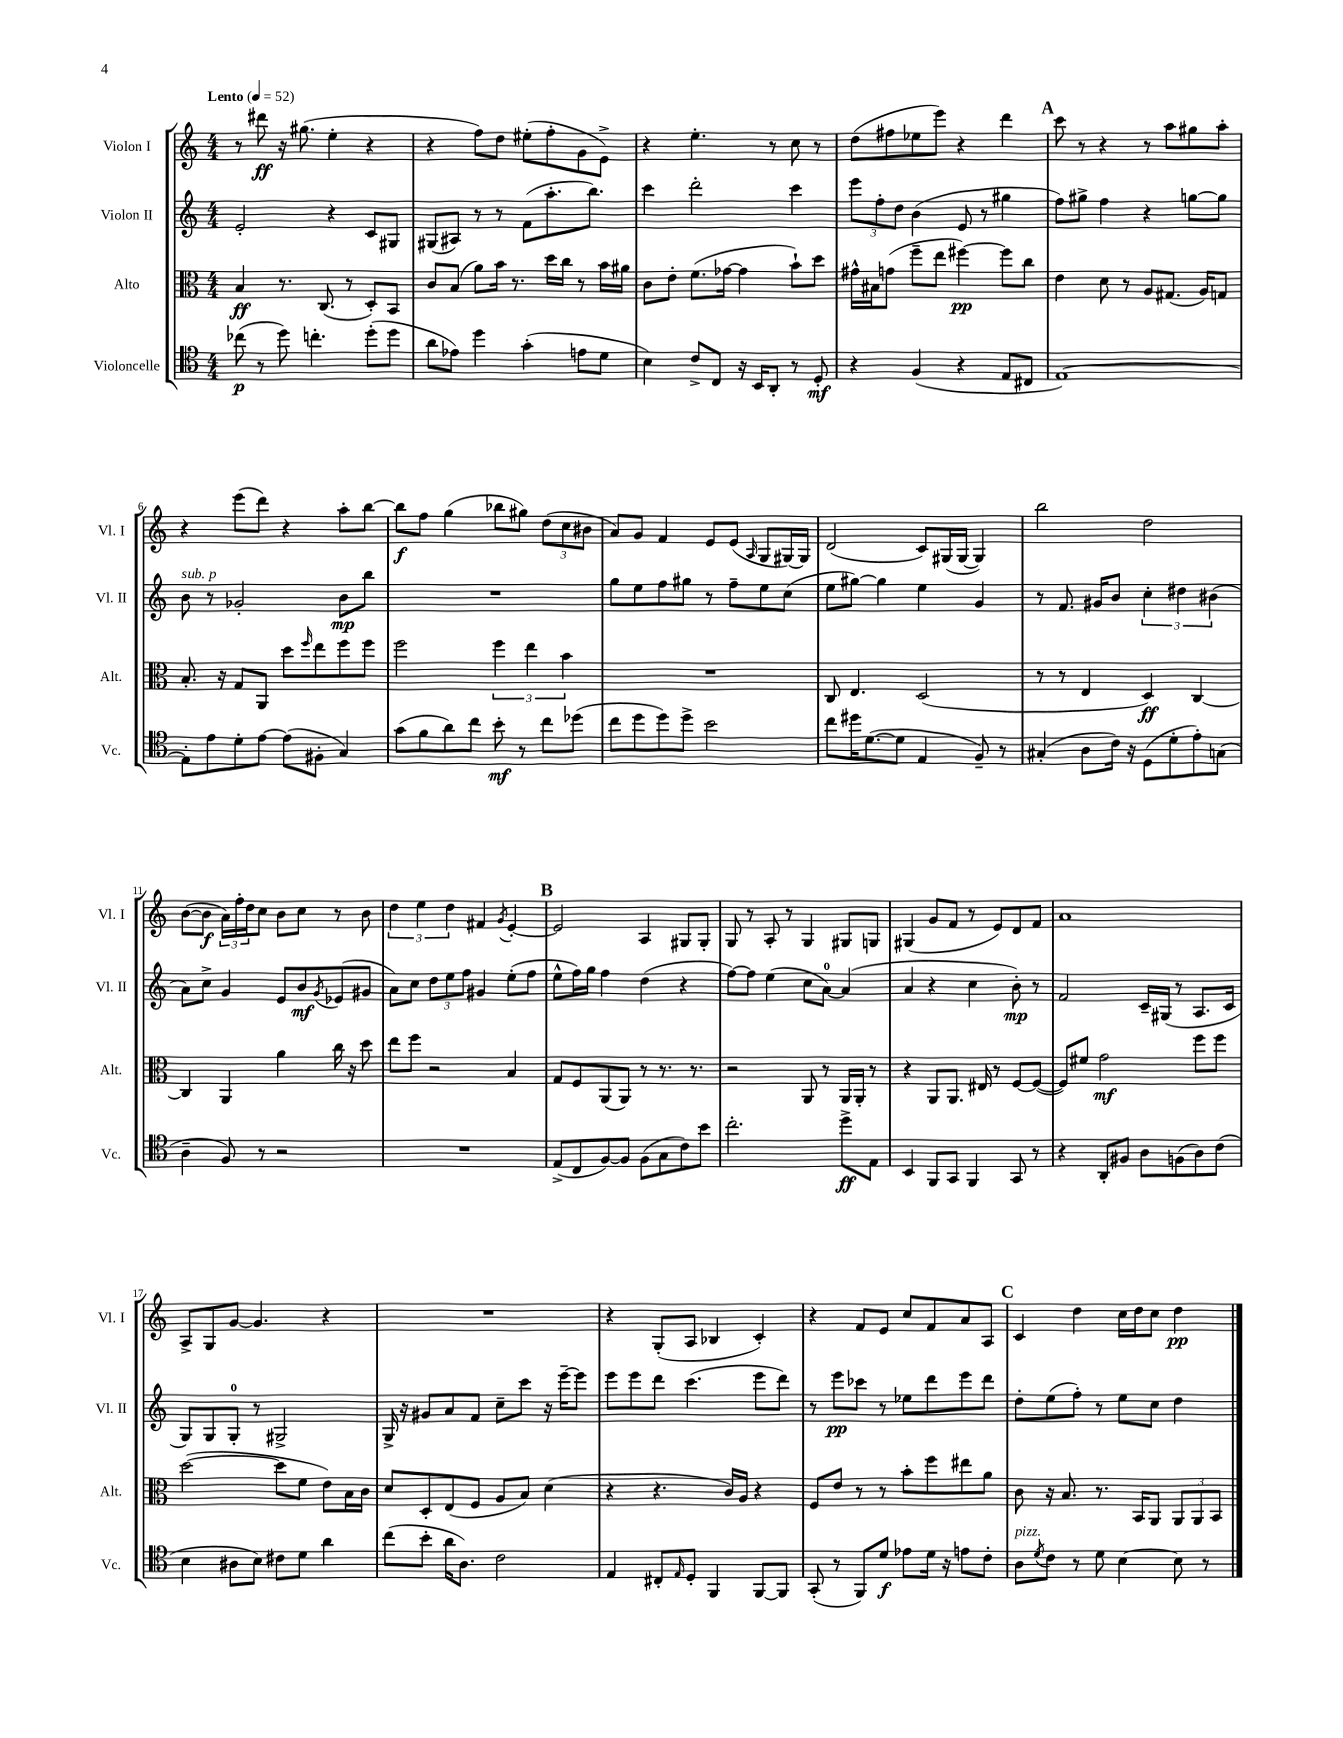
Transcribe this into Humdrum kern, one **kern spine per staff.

**kern	**kern	**kern	**kern
*staff4	*staff3	*staff2	*staff1
*clefC4	*clefC3	*clefG2	*clefG2
*k[]	*k[]	*k[]	*k[]
*M4/4	*M4/4	*M4/4	*M4/4
*MM52	*MM52	*MM52	*MM52
(8cc-\	4B/	2e'/	8r
8r	.	.	8ddd#\
8dd\)	8.r	.	16r
.	.	.	(8.gg#\
4.cc'\	.	.	.
.	(8.C/	.	.
.	.	4r	4ee'\
.	8r	.	.
(8dd'\L	8D'/L)	8c/L	4r
8dd\J	8BB/J	8G#/J	.
=	=	=	=
8a\L	8c/L	(8G#/L	4r
8e-\J)	(8B/J	8A#/J)	.
4dd\	8a\L)	8r	8ff\L)
.	16b\Jk	8r	8dd\J
.	8.r	.	.
(4g'\	.	(8f\L	(8ee#'\L
.	16dd\LL	8.aa'\	8ff'\
.	16cc\JJ	.	.
8e\L	8r	.	8g\
.	.	8.bb\J)	.
8d\J	16b\LL	.	8e^\J)
.	16a#\JJ	.	.
=	=	=	=
4B\)	8c\L	4ccc\	4r
.	8e'\J	.	.
8c^/L	(8.f\L	2ddd'\	4.ee'\
8C/J	.	.	.
.	[16g-\Jk	.	.
16r	4g-\]	.	.
16BB/LK	.	.	.
8AA'/J	.	.	8r
8r	8b`\L)	4ccc\	8cc\
8D'/	8dd\J	.	8r
=	=	=	=
4r	16g#^^\LL	12eee\L	(8dd\L
.	16B#\J	.	.
.	.	12ff'\	.
.	(8g\J	.	8ff#\
.	.	12dd\J	.
(4F/	8ff~\L	(4b\	8ee-\
.	8ee\J	.	8eee\J)
4r	[4ff#\)	8e/	4r
.	.	8r	.
8E/L	8ff#\]L	4gg#\	4ddd\
8C#/J	8cc\J	.	.
=	=	=	=
[1E)	4e\	8ff\L)	8ccc\
.	.	8gg#^\J	8r
.	8d\	4ff\	4r
.	8r	.	.
.	8A/L	4r	8r
.	(8.G#/J	.	8aa\L
.	.	[8gg\L	8gg#\
.	16A/LK)	.	.
.	8G/J	8gg\]J	8aa'\J
=	=	=	=
8E'\]L	8.B'/	8b\	4r
8e\	.	8r	.
.	16r	.	.
8d'\	8G/L	2g-'/	(8eee\L
[8e\J	8AA/J	.	8ddd\J)
(8e\]L	8dd\L	.	4r
.	16qqff/	.	.
8F#'\J	8ee\	.	.
4G/)	8ff\	8b\L	8aa'\L
.	8ff\J	8bb\J	[8bb\J
=	=	=	=
(8g\L	2ff\	1r	8bb\]L
8f\	.	.	8ff\J
8a\)	.	.	(4gg\
8cc\J	.	.	.
8b'\	6ff\	.	8bb-\L
8r	.	.	8gg#\J)
.	6ee\	.	.
8cc\L	.	.	(12dd\L
.	6b\	.	12cc\
(8dd-\J	.	.	.
.	.	.	12b#\J
=	=	=	=
8cc\L	1r	8gg\L	8a/L)
8dd\	.	8ee\	8g/J
8dd\)	.	8ff\	4f/
8dd^\J	.	8gg#\J	.
2b\	.	8r	8e/L
.	.	8ff~\L	(8e/J
.	.	.	16qqA/
.	.	8ee\	8G/L
.	.	(8cc\J	[16G#/L)
.	.	.	16G#/]JJ
=	=	=	=
8cc\L	8C/	8ee\L	(2d/
16dd#\K	4.E/	[8gg#\J)	.
([8.d\	.	.	.
.	.	4gg#\]	.
8d\]J	.	.	.
4E/	(2D/	4ee\	8c/L)
.	.	.	(16G#/L
.	.	.	[16G#/JJ
8F~/)	.	4g/	4G#/])
8r	.	.	.
=	=	=	=
(4G#'/	8r	8r	2bb\
.	8r	8.f/	.
8A\L	4E/	.	.
.	.	16g#/LK	.
16c\Jk)	.	8b/J	.
16r	.	.	.
(8D\L	4D/)	6cc'\	2dd\
8d'\	.	.	.
.	.	6dd#\	.
8e'\)	[4C/	.	.
.	.	(6b#\	.
(8G\J	.	.	.
=	=	=	=
4A~\	4C/]	8a\L)	([8b\L
.	.	8cc^\J	8b\]J
8F/)	4AA/	4g/	24a\LL)
.	.	.	24ff'\
.	.	.	24dd\J
8r	.	.	8cc\J
2r	4a\	8e/L	8b\L
.	.	8b/	8cc\J
.	.	8qg/	.
.	16cc\	(8e-/	8r
.	16r	.	.
.	8dd\	8g#/J	8b\
=	=	=	=
1r	8ee\L	8a\L)	6dd\
.	8ff\J	8cc\J	.
.	.	.	6ee\
.	2r	12dd\L	.
.	.	12ee\	6dd\
.	.	12ff\J	.
.	.	4g#/	4f#/
.	.	.	8qg/
.	4B/	(8ee'\L	[4e'/
.	.	8ff\J	.
=	=	=	=
(8E^/L	8G/L	8ee^^\L	2e/]
8C/	8F/	16ff\L)	.
.	.	16gg\JJ	.
[8F/)	(8AA/	4ff\	.
8F/]J	8AA/J)	.	.
(8F\L	8r	(4dd\	4A/
8G\	8.r	.	.
8c\)	.	4r	8G#/L
.	8.r	.	.
8b\J	.	.	8G#'/J
=	=	=	=
2.cc'\	2r	[8ff\L)	8G/
.	.	8ff\]J	8r
.	.	(4ee\	8A'/
.	.	.	8r
.	8AA/	8cc\L	4G/
.	8r	[8a\J)	.
8dd^\L	16AA/LL	(4a/]	8G#/L
.	16AA'/JJ	.	.
8E\J	8r	.	8G/J
=	=	=	=
4BB/	4r	4a/	(4G#/
8FF/L	8AA/L	4r	8g/L
8GG/J	8.AA/J	.	8f/J
4FF/	.	4cc\	8r
.	16E#/	.	.
.	8r	.	8e/L)
8GG/	[8F/L	8b'\)	8d/
8r	(8F/_J	8r	8f/J
=	=	=	=
4r	8F/]L)	2f/	1a
.	8f#/J	.	.
8AA'/L	2g\	.	.
8F#/J	.	.	.
8A\L	.	16c~/LL	.
.	.	(16G#/JJ	.
(8F\	.	8r	.
8A\)	8ff\L	8.A/L	.
(8c\J	8ff\J	.	.
.	.	16c/Jk	.
=	=	=	=
4B\	([2dd\	8G/L)	8A^/L
.	.	8G/	8G/
8A#\L	.	8G'/J	[8g/J
8B\J)	.	8r	4.g/]
8c#\L	8dd\]L	2G#^/	.
8d\J	8f\J	.	.
4a\	8e\L)	.	4r
.	16B\L	.	.
.	16c\JJ	.	.
=	=	=	=
(8cc\L	8d/L	16G^/	1r
.	.	16r	.
8b'\J	8D'/	8g#/L	.
16a\LK	(8E/	8a/	.
8.A\J)	.	.	.
.	8F/J	8f/J	.
2c\	8A/L	8cc~\L	.
.	8B/J)	8ccc\J	.
.	(4d\	16r	.
.	.	[16eee~\LK	.
.	.	8eee\]J	.
=	=	=	=
4E/	4r	8eee\L	4r
.	.	8eee\	.
8C#'/L	4.r	8ddd\J	(8G'/L
16qqE/	.	.	.
8D'/J	.	(4.ccc\	8A/J
4FF/	.	.	4B-/
.	16c/LL)	.	.
.	16A/JJ	.	.
[8FF/L	4r	8eee\L	4c'/)
8FF/]J	.	8ddd\J)	.
=	=	=	=
(8GG'/	8F/L	8r	4r
8r	8e/J	8eee\L	.
8FF/L)	8r	8ccc-\J	8f/L
8d/J	8r	8r	8e/J
8e-\L	8b'\L	8ee-\L	8cc/L
16d\Jk	8ff\	8ddd\	8f/
16r	.	.	.
8e\L	8ee#\	8eee\	8a/
8c'\J	8a\J	8ddd\J	8A/J
=	=	=	=
8A\L	8c\	8dd'\L	4c/
8qd/	.	.	.
8c\J	16r	(8ee\	.
.	8.B/	.	.
8r	.	8ff'\J)	4dd\
8d\	8.r	8r	.
[4B\	.	8ee\L	16cc\LL
.	16BB/LK	.	16dd\J
.	8AA/J	8cc\J	8cc\J
8B\]	12AA/L	4dd\	4dd\
.	12AA/	.	.
8r	.	.	.
.	12BB/J	.	.
==	==	==	==
*-	*-	*-	*-
